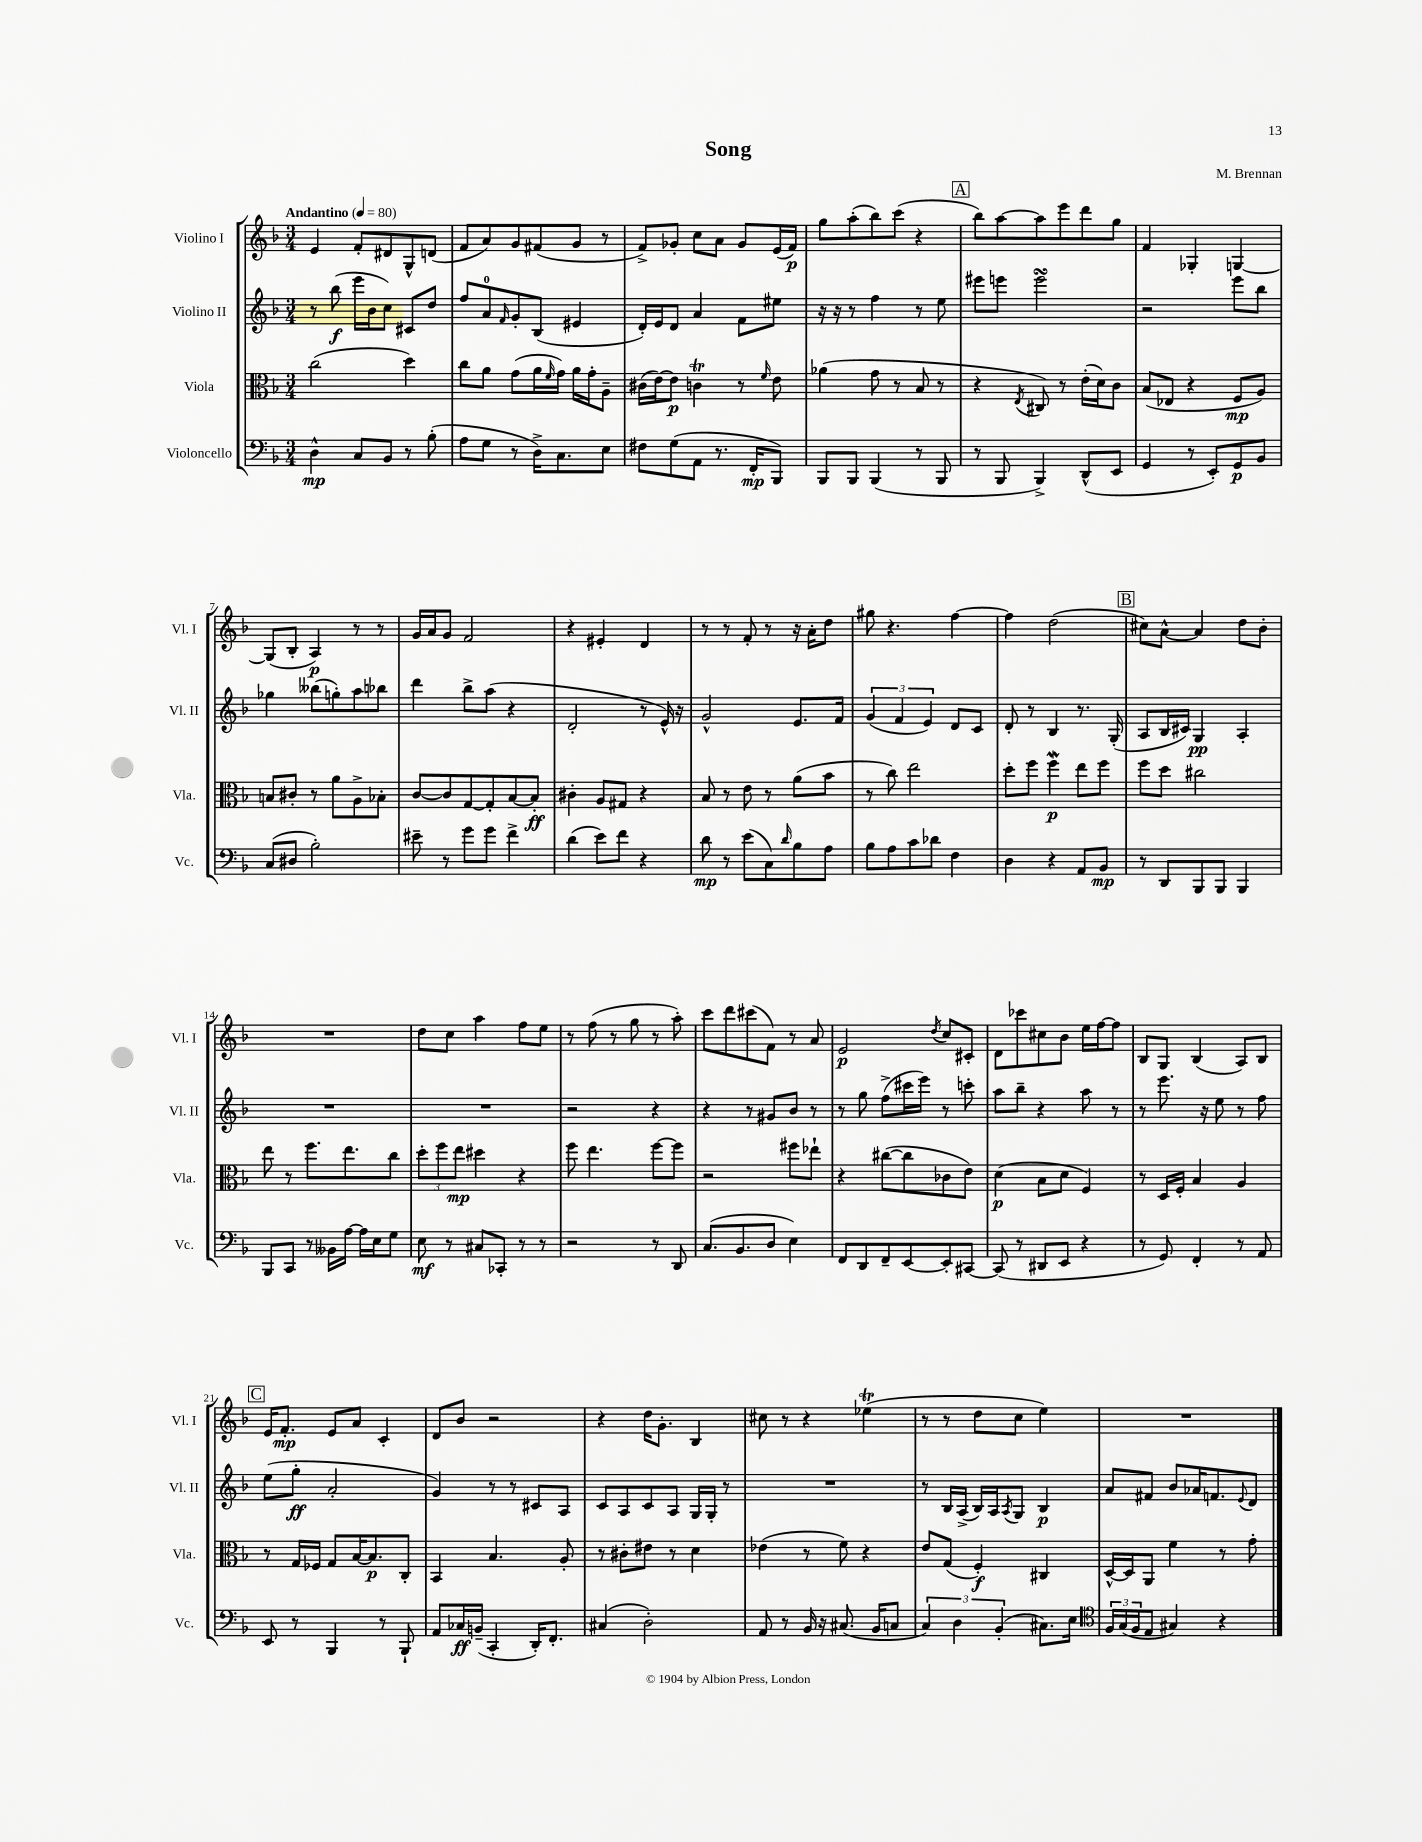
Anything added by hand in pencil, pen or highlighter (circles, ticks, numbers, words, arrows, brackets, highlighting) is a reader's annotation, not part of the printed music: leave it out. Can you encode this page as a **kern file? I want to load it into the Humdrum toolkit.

**kern	**dynam	**kern	**dynam	**kern	**dynam	**kern	**dynam
*part4	*part4	*part3	*part3	*part2	*part2	*part1	*part1
*staff4	*staff4	*staff3	*staff3	*staff2	*staff2	*staff1	*staff1
*I"Violoncello	*	*I"Viola	*	*I"Violino II	*	*I"Violino I	*
*I'Vc.	*	*I'Vla.	*	*I'Vl. II	*	*I'Vl. I	*
*clefF4	*	*clefC3	*	*clefG2	*	*clefG2	*
*k[b-]	*	*k[b-]	*	*k[b-]	*	*k[b-]	*
*M3/4	*	*M3/4	*	*M3/4	*	*M3/4	*
*MM80	*	*MM80	*	*MM80	*	*MM80	*
=1	=1	=1	=1	=1	=1	=1	=1
!	!	!	!	!	!	!LO:TX:a:B:t=Andantino	!
4D^^\	mp	(2cc\	.	8r	.	4e/	.
.	.	.	.	(8bb-\	f	.	.
8C/L	.	.	.	16eee\LL	.	8f'/L	.
.	.	.	.	16b-\J	.	.	.
8BB-/J	.	.	.	8cc\J)	.	8d#X/	.
8r	.	4dd\)	.	8c#X/L	.	8G^^/	.
(8B-'\	.	.	.	8dd/J	.	(8dn/J	.
=2	=2	=2	=2	=2	=2	=2	=2
8A\L	.	8cc\L	.	8ff/L	.	8f/L	.
8G\J	.	8a\J	.	8a/	.	8a/)	.
.	.	.	.	16qqf/	.	.	.
8r	.	(8g\L	.	8g'/	.	8g/	.
16D^\KL)	.	16a\L	.	(8B-/J	.	(8f#X/	.
.	.	16qqf/	.	.	.	.	.
8.C\	.	16g\JJ)	.	.	.	.	.
.	.	16a\LL	.	4e#X/	.	8g/J	.
.	.	16g'\J	.	.	.	.	.
8E\J	.	8A~\J	.	.	.	8r	.
=3	=3	=3	=3	=3	=3	=3	=3
8F#X\L	.	(16c#X\LL	.	16d'/LL)	.	8f^/L)	.
.	.	[16e\J)	.	16e/J	.	.	.
(8G\	.	8e\J]	p	8d/J	.	8g-X'/J	.
8AA\J	.	4cnT\	.	4a/	.	8cc\L	.
8.r	.	.	.	.	.	8a\J	.
.	.	8r	.	8f\L	.	8g-/L	.
16FF'/KL	mp	.	.	.	.	.	.
.	.	16qqf/	.	.	.	.	.
8BBB-/J)	.	8e\	.	8ee#X\J	.	(16e/L	.
.	.	.	.	.	.	16f/JJ)	p
=4	=4	=4	=4	=4	=4	=4	=4
8BBB-/L	.	(4a-X\	.	16r	.	8gg\L	.
.	.	.	.	16r	.	.	.
8BBB-/J	.	.	.	8r	.	(8aa'\	.
(4BBB-/	.	8g\	.	4ff\	.	8bb-\)	.
.	.	8r	.	.	.	(8ccc\J	.
8r	.	8B-/	.	8r	.	4r	.
8BBB-/	.	8r	.	8ee\	.	.	.
!!LO:REH:place=s1:t=A
=5	=5	=5	=5	=5	=5	=5	=5
8r	.	4r	.	8eee#X\L	.	8bb-\L)	.
8BBB-/	.	.	.	8eeen\J	.	[8aa\	.
.	.	8qE/	.	.	.	.	.
4BBB-^/)	.	8C#X/)	.	2eeesSsS\	.	8aa\]	.
.	.	8r	.	.	.	8eee\	.
(8DD^^/L	.	(16e'\LL	.	.	.	8ddd\	.
.	.	16d\J)	.	.	.	.	.
8EE/J	.	8c\J	.	.	.	8gg\J	.
=6	=6	=6	=6	=6	=6	=6	=6
4GG/	.	(8B-/L	.	2r	.	4f/	.
.	.	8E-X/J	.	.	.	.	.
8r	.	4r	.	.	.	4G-X'/	.
8EE'/L)	.	.	.	.	.	.	.
8GG/	p	8F/L	mp	8eee\L	.	[4Gn/	.
8BB-/J	.	8A/J)	.	8bb-\J	.	.	.
!!LO:LB:g=z
=7	=7	=7	=7	=7	=7	=7	=7
(8C/L	.	8Bn/L	.	4gg-X\	.	(8G/L]	.
8D#X/J	.	8c#X'/J	.	.	.	8B-'/J	.
2B-'\)	.	8r	.	(8bb--X\L	.	4A/)	p
.	.	8a\L	.	8ggn'\)	.	.	.
.	.	8A^\	.	8aa\	.	8r	.
.	.	8B-X'\J	.	8bb-X\J	.	8r	.
=8	=8	=8	=8	=8	=8	=8	=8
8e#X~\	.	[8c/L	.	4ddd\	.	16g/LL	.
.	.	.	.	.	.	16a/J	.
8r	.	8c/]	.	.	.	8g/J	.
8g\L	.	[8G/	.	8bb-^\L	.	2f/	.
8g\J	.	8G'/]	.	(8aa\J	.	.	.
4f^\	.	[8B-/	.	4r	.	.	.
.	.	8B-'/J]	ff	.	.	.	.
=9	=9	=9	=9	=9	=9	=9	=9
(4d\	.	4c#X'\	.	2d'/	.	4r	.
8e\L)	.	8A/L	.	.	.	4e#X'/	.
8f\J	.	8G#X/J	.	.	.	.	.
4r	.	4r	.	8r	.	4d/	.
.	.	.	.	16e^^/)	.	.	.
.	.	.	.	16r	.	.	.
=10	=10	=10	=10	=10	=10	=10	=10
8d\	mp	8B-/	.	2g^^/	.	8r	.
8r	.	8r	.	.	.	8r	.
(8e\L	.	8e\	.	.	.	8f'/	.
8C\)	.	8r	.	.	.	8r	.
16qqd/	.	.	.	.	.	.	.
8B-\	.	(8a\L	.	8.e/L	.	16r	.
.	.	.	.	.	.	16a'\KL	.
8A\J	.	8b-\J	.	.	.	8dd\J	.
.	.	.	.	16f/Jk	.	.	.
=11	=11	=11	=11	=11	=11	=11	=11
8B-\L	.	8r	.	(6g/	.	8gg#X\	.
8A\	.	8cc\)	.	.	.	4.r	.
.	.	.	.	6f/	.	.	.
8c\	.	2ee\	.	.	.	.	.
.	.	.	.	6e/)	.	.	.
8d-X\J	.	.	.	.	.	.	.
4F\	.	.	.	8d/L	.	[4ff\	.
.	.	.	.	8c/J	.	.	.
=12	=12	=12	=12	=12	=12	=12	=12
4D\	.	8dd'\L	.	8d'/	.	4ff\]	.
.	.	8ff\J	.	8r	.	.	.
4r	.	4ffw\	p	4B-/	.	(2dd\	.
8AA/L	.	8ee\L	.	8.r	.	.	.
8BB-/J	mp	8ff\J	.	.	.	.	.
.	.	.	.	(16G'/	.	.	.
!!LO:REH:place=s1:t=B
=13	=13	=13	=13	=13	=13	=13	=13
8r	.	8ff\L	.	8A/L	.	8cc#X\L)	.
8DD/L	.	8dd\J	.	16B-/L	.	[8a^^\J	.
.	.	.	.	16c#X/JJ)	.	.	.
8BBB-/	.	2cc#X\	.	4G/	pp	4a/]	.
8BBB-/J	.	.	.	.	.	.	.
4BBB-/	.	.	.	4A'/	.	8dd\L	.
.	.	.	.	.	.	8b-'\J	.
!!LO:LB:g=z
=14	=14	=14	=14	=14	=14	=14	=14
8BBB-/L	.	8ee\	.	2.r	.	2.r	.
8CC/J	.	8r	.	.	.	.	.
8r	.	8.ff\L	.	.	.	.	.
16BB--X\LL	.	.	.	.	.	.	.
[16A\JJ	.	8.ee\	.	.	.	.	.
16A\LL]	.	.	.	.	.	.	.
16E\J	.	.	.	.	.	.	.
8G\J	.	8cc\J	.	.	.	.	.
=15	=15	=15	=15	=15	=15	=15	=15
8E\	mf	12dd'\L	.	2.r	.	8dd\L	.
.	.	12ff\	.	.	.	.	.
8r	.	.	.	.	.	8cc\J	.
.	.	12ee\J	mp	.	.	.	.
8C#X/L	.	4dd#X\	.	.	.	4aa\	.
8CC-X'/J	.	.	.	.	.	.	.
8r	.	4r	.	.	.	8ff\L	.
8r	.	.	.	.	.	8ee\J	.
=16	=16	=16	=16	=16	=16	=16	=16
2r	.	8ff\	.	2r	.	8r	.
.	.	4.ee\	.	.	.	(8ff\	.
.	.	.	.	.	.	8r	.
.	.	.	.	.	.	8gg\	.
8r	.	[8ff\L	.	4r	.	8r	.
8DD/	.	8ff\J]	.	.	.	8aa'\)	.
=17	=17	=17	=17	=17	=17	=17	=17
(8.C/L	.	2r	.	4r	.	8ccc\L	.
.	.	.	.	.	.	8ddd\	.
8.BB-/	.	.	.	.	.	.	.
.	.	.	.	8r	.	(8ccc#X\	.
8D/J	.	.	.	8g#X/L	.	8f\J)	.
4E\)	.	8ff#X\L	.	8b-/J	.	8r	.
.	.	8ee-X`\J	.	8r	.	8a/	.
=18	=18	=18	=18	=18	=18	=18	=18
8FF/L	.	4r	.	8r	.	2e/	p
8DD/	.	.	.	8gg\	.	.	.
8FF~/	.	([8cc#X\L	.	(8ff^\L	.	.	.
[8EE/	.	8cc#\]	.	16ccc#X\L	.	.	.
.	.	.	.	16eee\JJ)	.	.	.
.	.	.	.	.	.	8qdd/	.
8EE'/]	.	8c-X\	.	8r	.	8cc/L	.
[8CC#X/J	.	8e\J)	.	8cccn'\	.	8c#X'/J	.
=19	=19	=19	=19	=19	=19	=19	=19
(8CC#/]	.	(4d\	p	8aa\L	.	8d\L	.
8r	.	.	.	8bb-~\J	.	8ccc-X\	.
8DD#X/L	.	8B-\L	.	4r	.	8cc#X\	.
8EE/J	.	8d\J	.	.	.	8b-\J	.
4r	.	4F/)	.	8aa\	.	16ee\LL	.
.	.	.	.	.	.	[16ff\J	.
.	.	.	.	8r	.	8ff\J]	.
=20	=20	=20	=20	=20	=20	=20	=20
8r	.	8r	.	8r	.	8B-/L	.
8GG/)	.	16D/LL	.	8.eee\	.	8G/J	.
.	.	16F'/JJ	.	.	.	.	.
4FF'/	.	4B-/	.	.	.	(4B-/	.
.	.	.	.	16r	.	.	.
.	.	.	.	8ee\	.	.	.
8r	.	4A/	.	8r	.	8A/L)	.
8AA/	.	.	.	8ff\	.	8B-/J	.
!!LO:LB:g=z
!!LO:REH:place=s1:t=C
=21	=21	=21	=21	=21	=21	=21	=21
8EE/	.	8r	.	(8ee\L	.	16e/KL	.
.	.	.	.	.	.	8.f'/J	mp
8r	.	16G/LL	.	8gg'\J	ff	.	.
.	.	16F-X/JJ	.	.	.	.	.
4BBB-/	.	8G/L	.	2a'/	.	8e/L	.
.	.	[16B-/K	.	.	.	8a/J	.
.	.	8.B-/]	p	.	.	.	.
8r	.	.	.	.	.	4c'/	.
8BBB-`/	.	8C'/J	.	.	.	.	.
=22	=22	=22	=22	=22	=22	=22	=22
8AA/L	.	4BB-/	.	4g/)	.	8d/L	.
16C-X/L	ff	.	.	.	.	8b-/J	.
(16BBn~/JJ	.	.	.	.	.	.	.
4CC'/	.	4.B-/	.	8r	.	2r	.
.	.	.	.	8r	.	.	.
16DD'/KL)	.	.	.	8c#X/L	.	.	.
8.FF'/J	.	.	.	.	.	.	.
.	.	8A'/	.	8A/J	.	.	.
=23	=23	=23	=23	=23	=23	=23	=23
(4C#X/	.	8r	.	8c/L	.	4r	.
.	.	8c#X'\L	.	8A/	.	.	.
2D'\)	.	8e#X\J	.	8c/	.	16dd\KL	.
.	.	.	.	.	.	8.g'\J	.
.	.	8r	.	8A/J	.	.	.
.	.	4d\	.	16G/LL	.	4B-/	.
.	.	.	.	16G'/JJ	.	.	.
.	.	.	.	8r	.	.	.
=24	=24	=24	=24	=24	=24	=24	=24
8AA/	.	(4e-X\	.	2.r	.	8cc#X\	.
8r	.	.	.	.	.	8r	.
16BB-/	.	8r	.	.	.	4r	.
16r	.	.	.	.	.	.	.
(8.C#X/	.	8f\)	.	.	.	.	.
.	.	4r	.	.	.	(4ee-XT\	.
16BB-/KL	.	.	.	.	.	.	.
8Cn/J	.	.	.	.	.	.	.
=25	=25	=25	=25	=25	=25	=25	=25
6C/)	.	8e/L	.	8r	.	8r	.
.	.	(8G/J	.	16B-/LL	.	8r	.
6D\	.	.	.	.	.	.	.
.	.	.	.	(16A^/JJ	.	.	.
.	.	4F'/)	f	16B-/LL)	.	8dd\L	.
.	.	.	.	16A/J	.	.	.
(6BB-'/	.	.	.	.	.	.	.
.	.	.	.	8qA/	.	.	.
.	.	.	.	8G/J	.	8cc\J	.
8.C#X\L)	.	4C#X/	.	4B-/	p	4ee\)	.
16E\Jk	.	.	.	.	.	.	.
=26	=26	=26	=26	=26	=26	=26	=26
*clefC4	*	*	*	*	*	*	*
24F/LL	.	[16D^^/LL	.	8a/L	.	2.r	.
(24G/	.	.	.	.	.	.	.
.	.	16D/J]	.	.	.	.	.
24F/J	.	.	.	.	.	.	.
8E/J	.	8AA/J	.	8f#X/J	.	.	.
4G#X/)	.	4f\	.	8b-/L	.	.	.
.	.	.	.	16a-X/K	.	.	.
.	.	.	.	8.fn/	.	.	.
4r	.	8r	.	.	.	.	.
.	.	.	.	8qqe/	.	.	.
.	.	8g'\	.	8d/J	.	.	.
==	==	==	==	==	==	==	==
*-	*-	*-	*-	*-	*-	*-	*-
